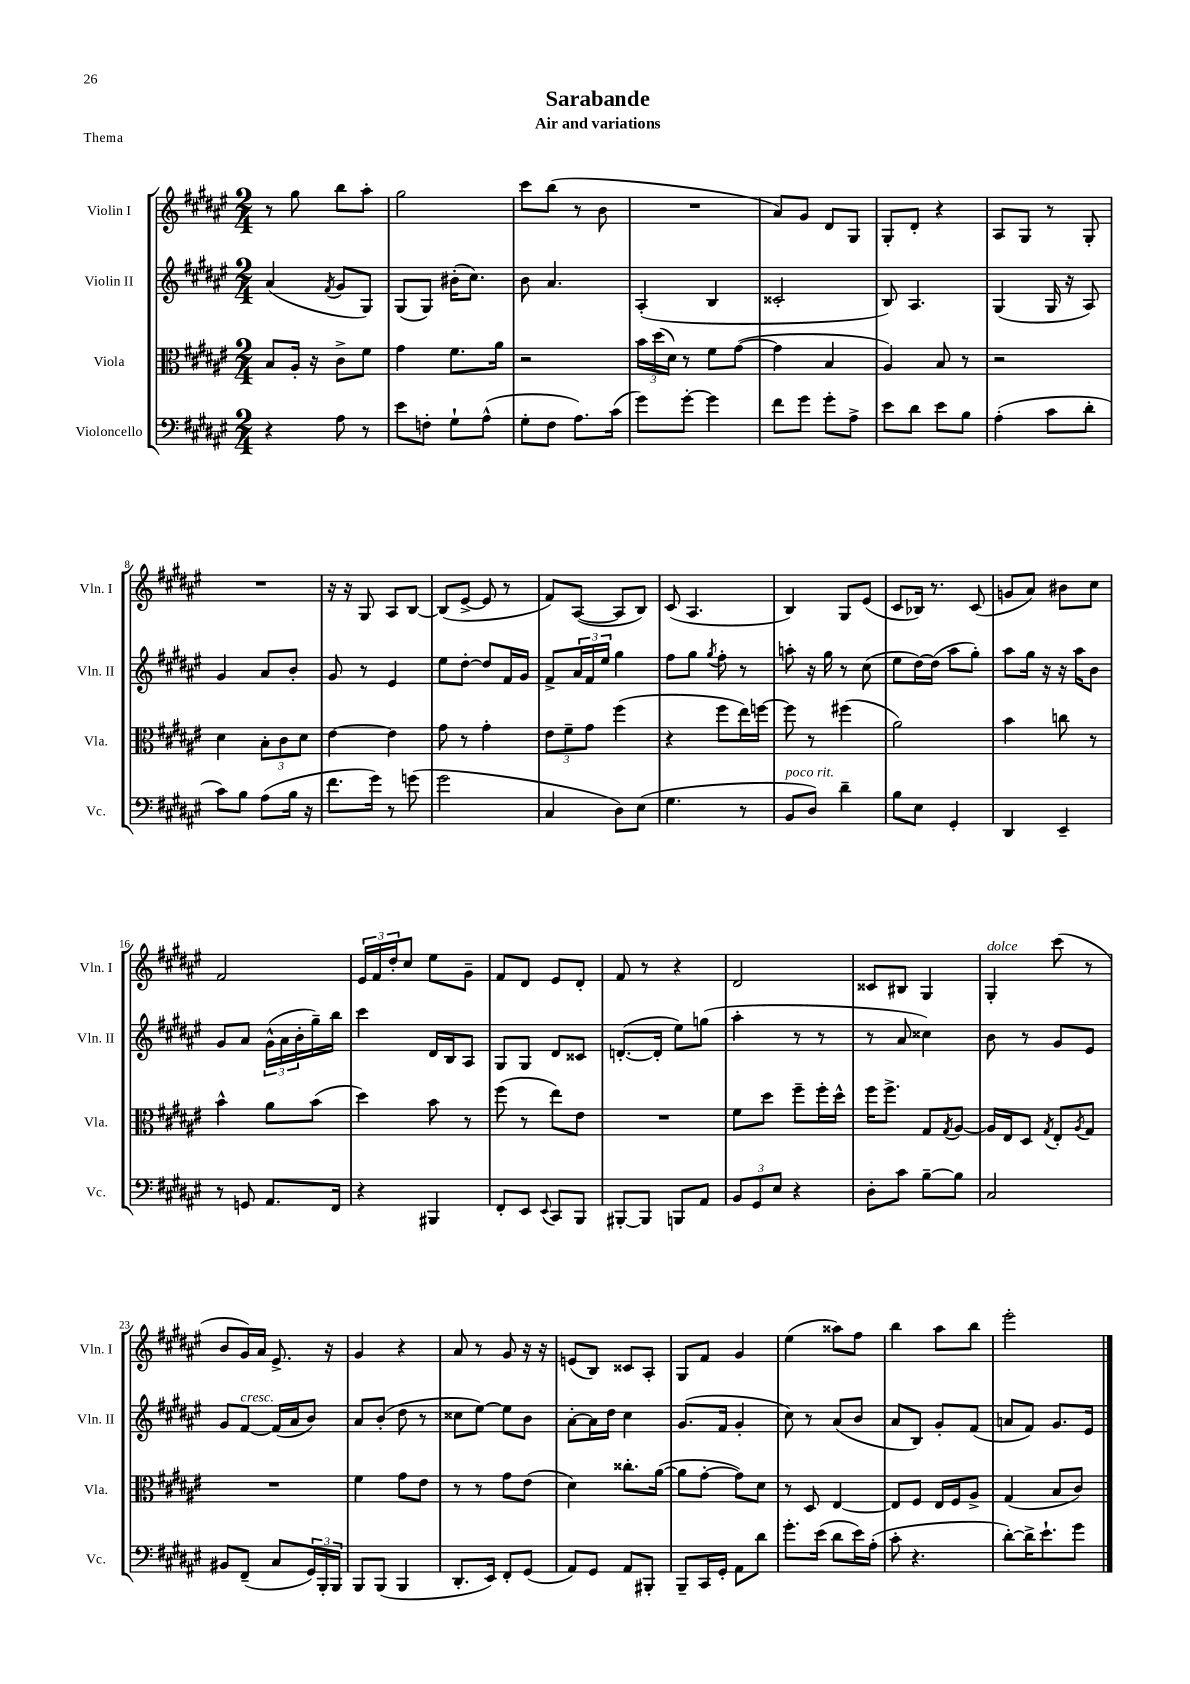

**kern	**kern	**kern	**kern
*staff4	*staff3	*staff2	*staff1
*clefF4	*clefC3	*clefG2	*clefG2
*k[f#c#g#d#a#e#]	*k[f#c#g#d#a#e#]	*k[f#c#g#d#a#e#]	*k[f#c#g#d#a#e#]
*M2/4	*M2/4	*M2/4	*M2/4
4r	8B	(4a#	8r
.	16A#'	.	8gg#
.	16r	.	.
.	.	8qf#	.
8A#	8c#^	8g#	8bb
8r	8f#	8G#)	8aa#'
=	=	=	=
8e#	4g#	(8G#	2gg#
8F'	.	8G#)	.
8G#`	8.f#	(16b#'	.
.	.	8.cc#)	.
(8A#^^	.	.	.
.	16a#	.	.
=	=	=	=
8G#'	2r	8b	8ccc#
8F#	.	4.a#	(8bb
8.A#)	.	.	8r
.	.	.	8b
(16c#	.	.	.
=	=	=	=
8g#)	24b	(4A#'	2r
.	(24dd#	.	.
.	24d#)	.	.
[8g#'	8r	.	.
4g#]	8f#	4B	.
.	([8g#	.	.
=	=	=	=
8f#	4g#]	2c##'	8a#)
8g#	.	.	8g#
8g#'	4B	.	8d#
8A#^	.	.	8G#
=	=	=	=
8e#	4A#)	8B)	8G#'
8d#	.	4.A#	8d#'
8e#	8B	.	4r
8B	8r	.	.
=	=	=	=
(4A#'	2r	(4G#	8A#
.	.	.	8G#
8c#	.	16G#	8r
.	.	16r	.
8d#'	.	8A#)	8G#'
=	=	=	=
8c#)	4d#	4g#	2r
8B	.	.	.
(8A#	12B'	8a#	.
.	12c#	.	.
16B	.	8b'	.
.	12d#	.	.
16r	.	.	.
=	=	=	=
8.f#	[4e#	8g#	16r
.	.	.	16r
.	.	8r	8G#
16g#)	.	.	.
8r	4e#]	4e#	8A#
(8g	.	.	[8B
=	=	=	=
2g#	8g#	8ee#	(8B]
.	8r	[8dd#'	[8e#^
.	4g#'	8dd#]	8e#]
.	.	16f#	8r
.	.	16g#	.
=	=	=	=
4C#	12e#	8f#^	8f#)
.	12f#~	.	.
.	.	24a#	([8A#
.	12g#	24f#	.
.	.	24ee#	.
8D#)	(4ff#	4gg#	8A#]
(8E#	.	.	8B)
=	=	=	=
4.G#	4r	8ff#	(8c#
.	.	8gg#	4.A#
.	.	8qgg#	.
.	8ff#	8ff#'	.
8r	16ee#)	8r	.
.	[16ff	.	.
=	=	=	=
8BB	8ff]	8aa'	4B)
8D#)	8r	16r	.
.	.	16gg#	.
4d#~	(4ff#	8r	8G#
.	.	(8cc#	(8e#
=	=	=	=
8B	2a#)	8ee#	8c#
8E#	.	[16dd#)	16B-)
.	.	(16dd#]	8.r
4GG#'	.	8aa#	.
.	.	8gg#')	(8c#
=	=	=	=
4DD#	4b	8aa#	8g
.	.	16gg#	8a#)
.	.	16r	.
4EE#~	8cc	16r	8b#
.	.	16aa#	.
.	8r	8b	8cc#
=	=	=	=
8r	4b^^	8g#	2f#
8GG	.	8a#	.
8.AA#	8a#	(24g#^^	.
.	.	24a#	.
.	.	24b'	.
.	(8b	16gg#~)	.
16FF#	.	16bb	.
=	=	=	=
4r	4dd#)	4ccc#	24e#
.	.	.	24f#
.	.	.	24dd#'
.	.	.	8cc#
4BBB#	8b	16d#	8ee#
.	.	16B	.
.	8r	8A#	8g#~
=	=	=	=
8FF#'	(8ff#	8G#	8f#
8EE#	8r	8G#	8d#
8qqEE#	.	.	.
8CC#	8ee#)	8d#	8e#
8BBB	8e#	8c##	8d#'
=	=	=	=
[8BBB#'	2r	([8.d'	8f#
8BBB#]	.	.	8r
.	.	16d']	.
8BBB	.	8ee#)	4r
8AA#	.	(8gg	.
=	=	=	=
12BB	8f#	4aa#'	2d#
12GG#	.	.	.
.	8dd#	.	.
12E#	.	.	.
4r	8ff#~	8r	.
.	16ff#'	8r	.
.	16dd#^^	.	.
=	=	=	=
8D#'	16ff#	8r	8c##
.	8.ff#^	.	.
8c#	.	8a#	8B#
[8B~	8G#	4cc##)	4G#
.	8qG#	.	.
8B]	[8A#	.	.
=	=	=	=
2C#	16A#]	8b	4G#'
.	16E#	.	.
.	8D#	8r	.
.	8qG#	.	.
.	8E#'	8g#	(8ccc#
.	8qA#	.	.
.	8G#	8e#	8r
=	=	=	=
8BB#	2r	8g#	8b
(8FF#~	.	[8f#	16g#)
.	.	.	16a#
8C#	.	(16f#]	8.e#^
.	.	16a#	.
24GG#)	.	8b)	.
24BBB'	.	.	.
.	.	.	16r
24BBB	.	.	.
=	=	=	=
8BBB	4f#	8a#	4g#
(8BBB	.	(8b'	.
4BBB	8g#	8dd#	4r
.	8e#	8r	.
=	=	=	=
8.DD#'	8r	8cc##	8a#
.	8r	[8ee#)	8r
16EE#)	.	.	.
8FF#'	8g#	8ee#]	8g#
(8GG#	(8e#	8b	16r
.	.	.	16r
=	=	=	=
8AA#)	4d#)	[8a#'	(8e
8GG#	.	16a#]	8B)
.	.	16dd#	.
8AA#	8.cc##'	4cc#	8c##
8BBB#'	.	.	8A#'
.	([16a#	.	.
=	=	=	=
8BBB~	8a#]	(8.g#	8G#
16CC#	[8g#'	.	8f#
16GG#'	.	16f#	.
8AA#	8g#])	4g#'	4g#
8d#	8d#	.	.
=	=	=	=
8.g#'	8r	8cc#)	(4ee#
.	8D#	8r	.
(16e#	.	.	.
8d#	[4E#	(8a#	8aa##)
16e#)	.	8b	8ff#
(16A#'	.	.	.
=	=	=	=
8c#'	8E#]	8a#	4bb
4.r	8F#	8B)	.
.	16E#	8g#'	8aa#
.	16F#	.	.
.	8A#^	(8f#	8bb
=	=	=	=
[8d#')	(4G#	8a	2eee#'
16d#^]	.	8f#)	.
8.e#`	.	.	.
.	8B	8.g#	.
8g#	8c#)	.	.
.	.	16e#	.
==	==	==	==
*-	*-	*-	*-
